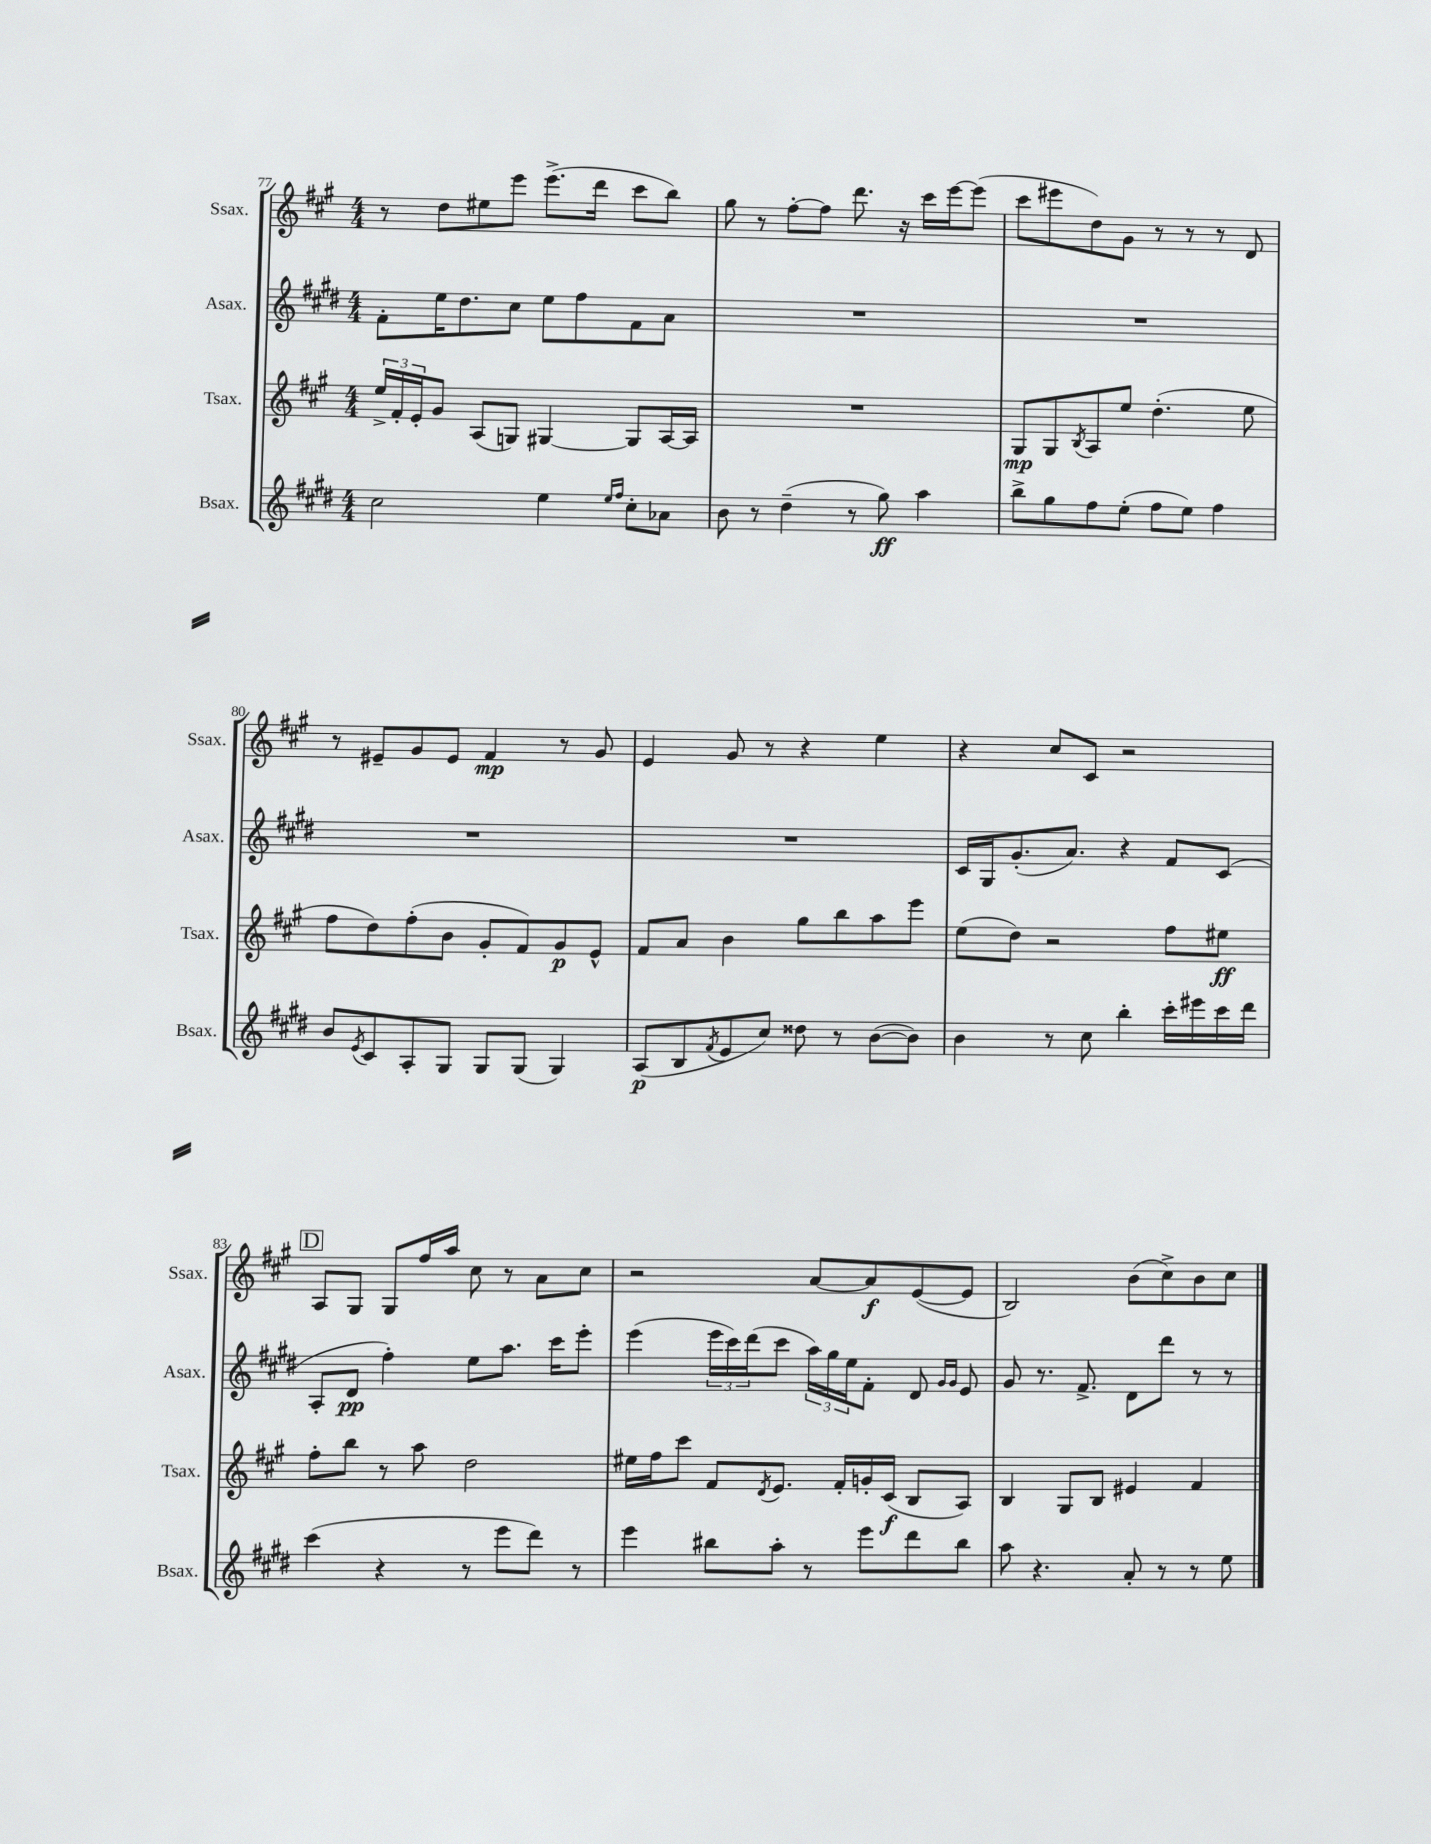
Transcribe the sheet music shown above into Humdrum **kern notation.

**kern	**dynam	**kern	**dynam	**kern	**dynam	**kern	**dynam
*part4	*part4	*part3	*part3	*part2	*part2	*part1	*part1
*staff4	*staff4	*staff3	*staff3	*staff2	*staff2	*staff1	*staff1
*I"Bsax.	*	*I"Tsax.	*	*I"Asax.	*	*I"Ssax.	*
*I'Bsax.	*	*I'Tsax.	*	*I'Asax.	*	*I'Ssax.	*
*clefG2	*	*clefG2	*	*clefG2	*	*clefG2	*
*k[f#c#g#d#]	*	*k[f#c#g#]	*	*k[f#c#g#d#]	*	*k[f#c#g#]	*
*M4/4	*	*M4/4	*	*M4/4	*	*M4/4	*
=77	=77	=77	=77	=77	=77	=77	=77
2cc#\	.	24ee^/LL	.	8f#'\L	.	8r	.
.	.	24f#'/	.	.	.	.	.
.	.	24e'/J	.	.	.	.	.
.	.	8g#/J	.	16ee\K	.	8dd\L	.
.	.	.	.	8.dd#\	.	.	.
.	.	(8A/L	.	.	.	8ee#X\	.
.	.	8Gn/J)	.	8cc#\J	.	8eee\J	.
4ee\	.	[4G#X/	.	8ee\L	.	(8.eee^\L	.
.	.	.	.	8ff#\	.	.	.
.	.	.	.	.	.	16ddd\Jk	.
16qqee/LL	.	.	.	.	.	.	.
16qqff#/JJ	.	.	.	.	.	.	.
8cc#'\L	.	8G#/L]	.	8f#\	.	8ccc#\L	.
8a-X\J	.	[16A/L	.	8a\J	.	8bb\J)	.
.	.	16A/JJ]	.	.	.	.	.
=78	=78	=78	=78	=78	=78	=78	=78
8b\	.	1r	.	1r	.	8gg#\	.
8r	.	.	.	.	.	8r	.
(4dd#~\	.	.	.	.	.	[8ff#'\L	.
.	.	.	.	.	.	8ff#\J]	.
8r	.	.	.	.	.	8.ddd\	.
8gg#\)	ff	.	.	.	.	.	.
.	.	.	.	.	.	16r	.
4aa\	.	.	.	.	.	16ccc#\LL	.
.	.	.	.	.	.	[16eee\J	.
.	.	.	.	.	.	(8eee\J]	.
=79	=79	=79	=79	=79	=79	=79	=79
8bb^\L	.	8G#/L	mp	1r	.	8ccc#\L	.
8gg#\	.	8G#/	.	.	.	8eee#X\	.
.	.	8qB/	.	.	.	.	.
8ff#\	.	8A/	.	.	.	8dd\)	.
(8ee'\J	.	8ee/J	.	.	.	8g#\J	.
8ff#\L	.	(4.dd'\	.	.	.	8r	.
8ee\J)	.	.	.	.	.	8r	.
4ff#\	.	.	.	.	.	8r	.
.	.	8ee\	.	.	.	8d/	.
!!LO:LB:g=z
=80	=80	=80	=80	=80	=80	=80	=80
8b/L	.	8ff#\L	.	1r	.	8r	.
8qe/	.	.	.	.	.	.	.
8c#/	.	8dd\)	.	.	.	8e#X~/L	.
8A'/	.	(8ff#'\	.	.	.	8g#/	.
8G#/J	.	8b\J	.	.	.	8e#/J	.
8G#/L	.	8g#'/L	.	.	.	4f#/	mp
(8G#/J	.	8f#/)	.	.	.	.	.
4G#/)	.	8g#/	p	.	.	8r	.
.	.	8e^^/J	.	.	.	8g#/	.
=81	=81	=81	=81	=81	=81	=81	=81
(8A/L	p	8f#/L	.	1r	.	4e/	.
8B/	.	8a/J	.	.	.	.	.
8qf#/	.	.	.	.	.	.	.
8e/	.	4b\	.	.	.	8g#/	.
8cc#/J)	.	.	.	.	.	8r	.
8dd##X\	.	8gg#\L	.	.	.	4r	.
8r	.	8bb\	.	.	.	.	.
([8b\L	.	8aa\	.	.	.	4ee\	.
8b\J])	.	8eee\J	.	.	.	.	.
=82	=82	=82	=82	=82	=82	=82	=82
4b\	.	(8ee\L	.	16c#/LL	.	4r	.
.	.	.	.	16G#/J	.	.	.
.	.	8dd\J)	.	(8.g#'/	.	.	.
8r	.	2r	.	.	.	8cc#/L	.
.	.	.	.	8.a/J)	.	.	.
8cc#\	.	.	.	.	.	8c#/J	.
4bb'\	.	.	.	4r	.	2r	.
16ccc#'\LL	.	8ff#\L	.	8f#/L	.	.	.
16eee#X\	.	.	.	.	.	.	.
16ccc#\	.	8ee#X\J	ff	(8c#/J	.	.	.
16ddd#\JJ	.	.	.	.	.	.	.
!!LO:LB:g=z
!!LO:REH:place=s1:t=D
=83	=83	=83	=83	=83	=83	=83	=83
(4ccc#\	.	8ff#'\L	.	8A'/L	.	8A/L	.
.	.	8bb\J	.	8d#/J	pp	8G#/J	.
4r	.	8r	.	4ff#'\)	.	8G#/L	.
.	.	8aa\	.	.	.	16ff#/L	.
.	.	.	.	.	.	16aa/JJ	.
8r	.	2dd\	.	8ee\L	.	8cc#\	.
8eee\L	.	.	.	8.aa\J	.	8r	.
8ddd#\J)	.	.	.	.	.	8a\L	.
.	.	.	.	16ccc#\KL	.	.	.
8r	.	.	.	8eee'\J	.	8cc#\J	.
=84	=84	=84	=84	=84	=84	=84	=84
4eee\	.	16ee#X\LL	.	(4eee\	.	2r	.
.	.	16ff#\J	.	.	.	.	.
.	.	8ccc#\J	.	.	.	.	.
8bb#X\L	.	8f#/L	.	24eee\LL	.	.	.
.	.	.	.	24ccc#\)	.	.	.
.	.	.	.	(24ddd#\J	.	.	.
.	.	8qd/	.	.	.	.	.
8aa'\J	.	8.e/J	.	8ccc#\J	.	.	.
8r	.	.	.	24aa\LL)	.	[8a/L	.
.	.	.	.	24gg#\	.	.	.
.	.	16f#'/LL	.	.	.	.	.
.	.	.	.	24ee\J	.	.	.
8eee\L	.	16gn'/	.	8f#'\J	.	8a/]	f
.	.	(16c#/JJ	f	.	.	.	.
8ddd#\	.	8B/L	.	8d#/	.	([8e/	.
.	.	.	.	16qqg#/LL	.	.	.
.	.	.	.	16qqg#/JJ	.	.	.
8bb#\J	.	8A/J)	.	8e/	.	8e/J]	.
=85	=85	=85	=85	=85	=85	=85	=85
8aa\	.	4B/	.	8g#/	.	2B/)	.
4.r	.	.	.	8.r	.	.	.
.	.	8G#/L	.	.	.	.	.
.	.	.	.	8.f#^/	.	.	.
.	.	8B/J	.	.	.	.	.
8a'/	.	4e#X/	.	8d#\L	.	(8b\L	.
8r	.	.	.	8ddd#\J	.	8cc#^\)	.
8r	.	4f#/	.	8r	.	8b\	.
8ee\	.	.	.	8r	.	8cc#\J	.
==	==	==	==	==	==	==	==
*-	*-	*-	*-	*-	*-	*-	*-
